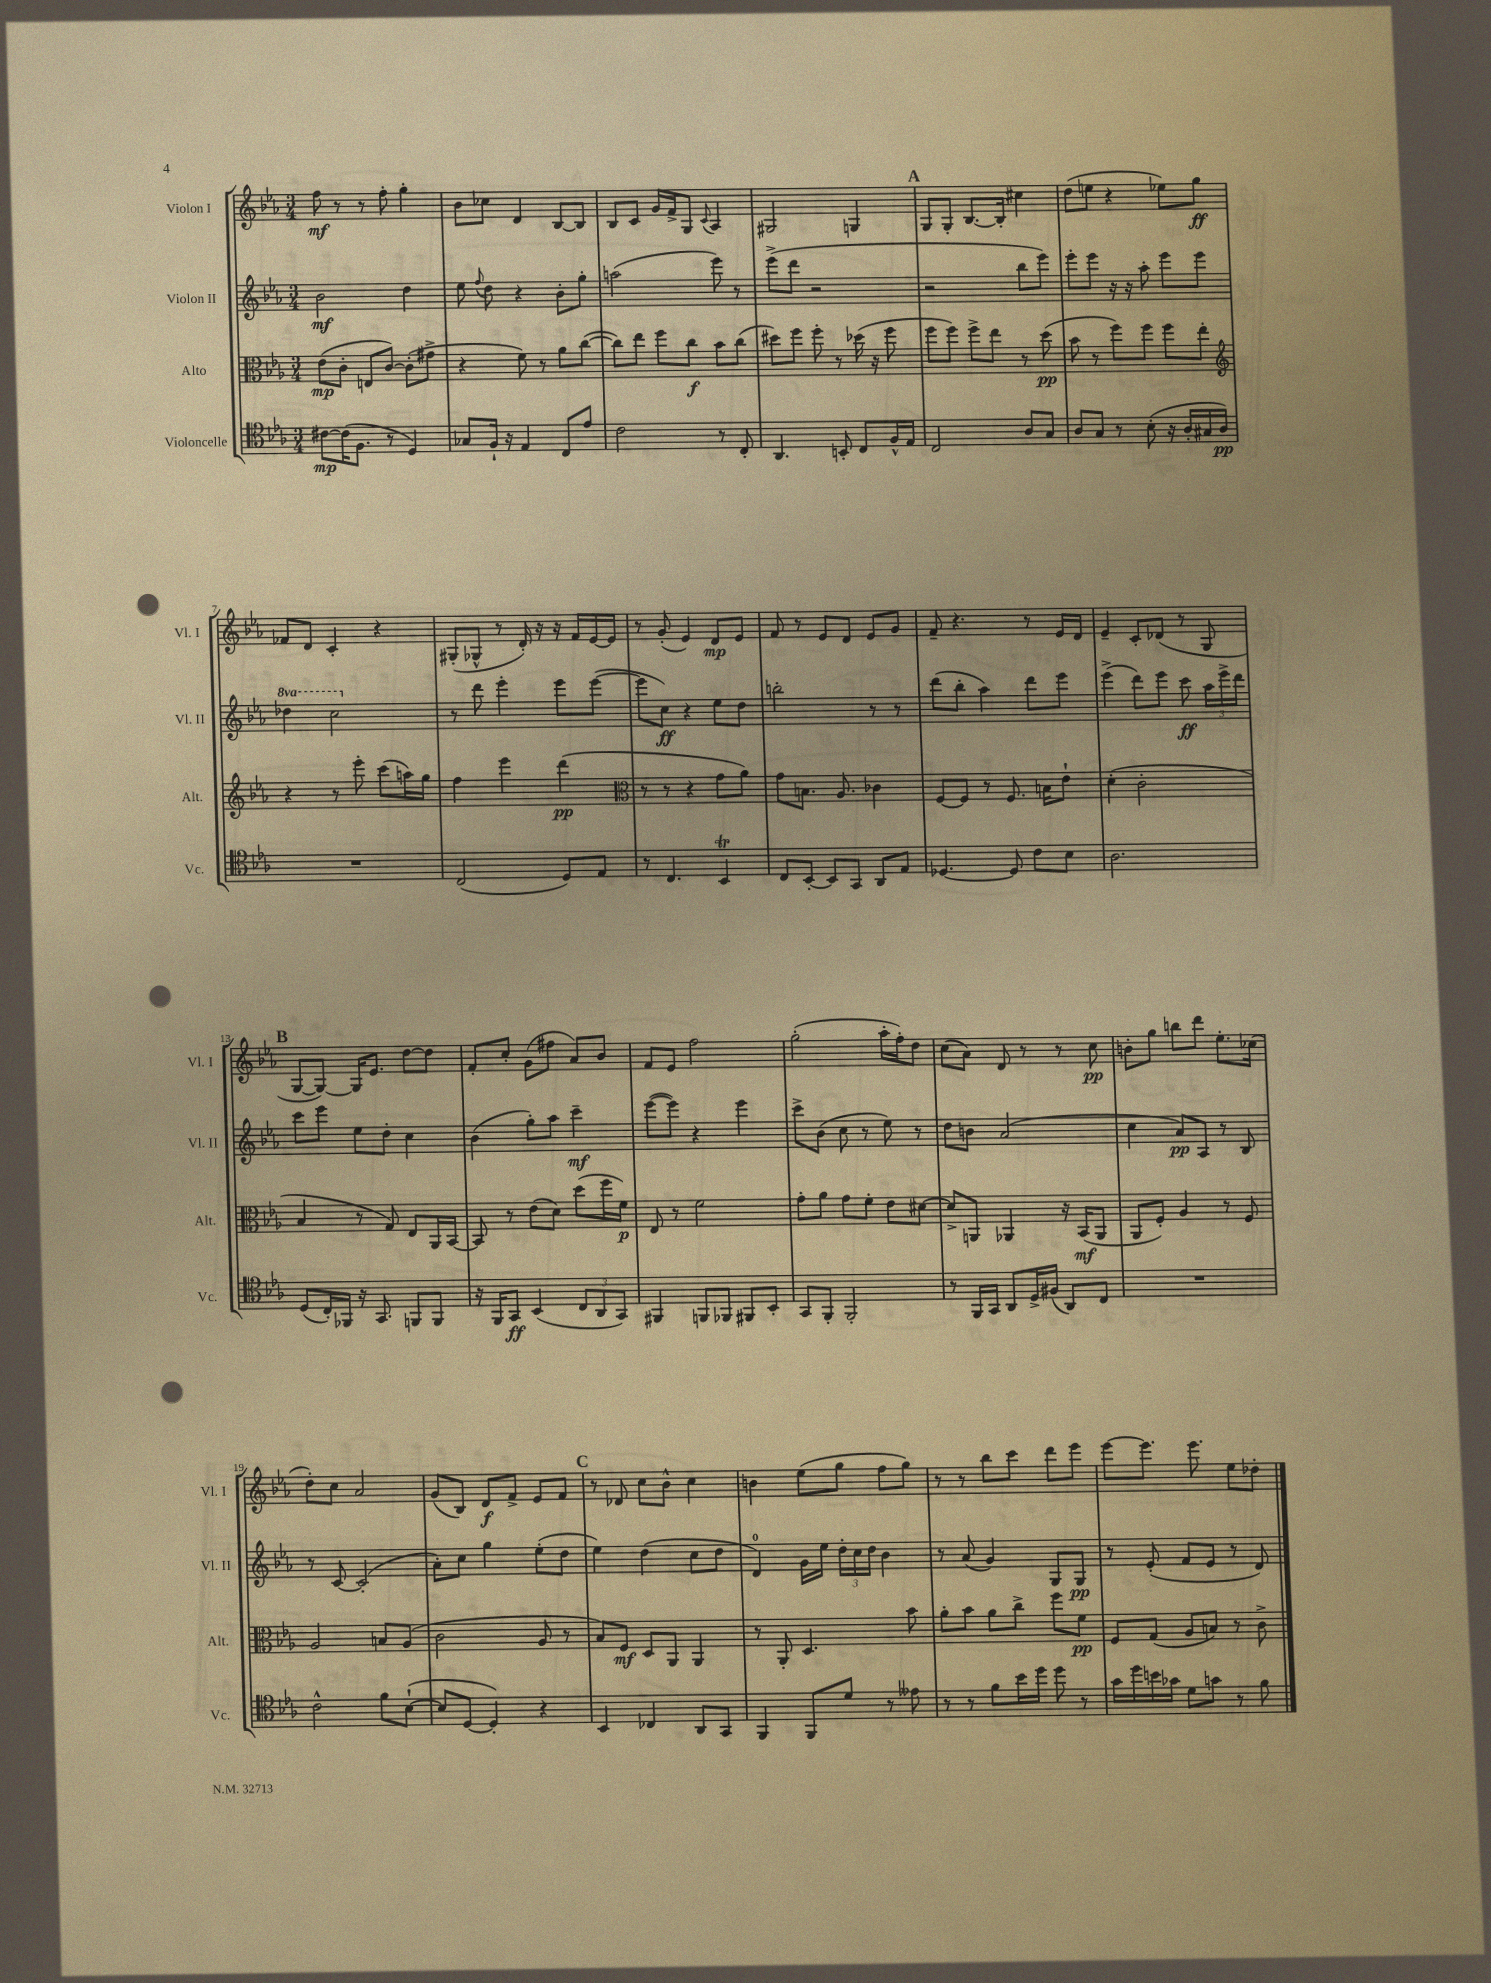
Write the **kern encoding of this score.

**kern	**dynam	**kern	**dynam	**kern	**dynam	**kern	**dynam
*part4	*part4	*part3	*part3	*part2	*part2	*part1	*part1
*staff4	*staff4	*staff3	*staff3	*staff2	*staff2	*staff1	*staff1
*I"Violoncelle	*	*I"Alto	*	*I"Violon II	*	*I"Violon I	*
*I'Vc.	*	*I'Alt.	*	*I'Vl. II	*	*I'Vl. I	*
*clefC4	*	*clefC3	*	*clefG2	*	*clefG2	*
*k[b-e-a-]	*	*k[b-e-a-]	*	*k[b-e-a-]	*	*k[b-e-a-]	*
*M3/4	*	*M3/4	*	*M3/4	*	*M3/4	*
=1	=1	=1	=1	=1	=1	=1	=1
[8c#X\L	mp	(8e-\L	mp	2b-\	mf	8ff\	mf
(16c#\K]	.	8c'\J	.	.	.	8r	.
8.F\J	.	.	.	.	.	.	.
.	.	8En/L	.	.	.	8r	.
8r	.	[8c/J)	.	.	.	8ff'\	.
4D/)	.	(8c'\L]	.	4dd\	.	4gg'\	.
.	.	8g#X^\J	.	.	.	.	.
=2	=2	=2	=2	=2	=2	=2	=2
8G-X/L	.	4r	.	8ee-\	.	8b-\L	.
.	.	.	.	8qqff/	.	.	.
16F`/Jk	.	.	.	8dd\	.	8cc-X\J	.
16r	.	.	.	.	.	.	.
4E-/	.	8f\)	.	4r	.	4d/	.
.	.	8r	.	.	.	.	.
8C/L	.	8a-\L	.	8b-'\L	.	[8B-/L	.
8e-/J	.	([8cc\J	.	8gg'\J	.	8B-/J]	.
=3	=3	=3	=3	=3	=3	=3	=3
2c\	.	8cc\L])	.	(2aan\	.	8B-/L	.
.	.	8ee-\J	.	.	.	8c/J	.
.	.	8ff\L	.	.	.	16g/LL	.
.	.	.	.	.	.	16f^/J	.
.	.	8cc\J	f	.	.	8G/J	.
.	.	.	.	.	.	8qqc/	.
8r	.	8b-\L	.	8eee-\)	.	4A-/	.
8C'/	.	(8cc\J	.	8r	.	.	.
=4	=4	=4	=4	=4	=4	=4	=4
4.AA-/	.	8dd#X\L)	.	(8eee-^\L	.	2G#X/	.
.	.	8ff\J	.	8ddd\J	.	.	.
.	.	8ff'\	.	2r	.	.	.
8BBn'/	.	8r	.	.	.	.	.
8C/L	.	(16dd-X\	.	.	.	4Gn/	.
.	.	16r	.	.	.	.	.
16F^^/L	.	8ff\	.	.	.	.	.
16E-/JJ	.	.	.	.	.	.	.
!!LO:REH:place=s1:t=A
=5	=5	=5	=5	=5	=5	=5	=5
2C/	.	8ff\L	.	2r	.	8G/L	.
.	.	8ff\J)	.	.	.	8G'/J	.
.	.	8ff^\L	.	.	.	[8.B-/L	.
.	.	8ee-\J	.	.	.	.	.
.	.	.	.	.	.	16B-'/Jk]	.
8A-/L	.	8r	.	8bb-\L	.	4cc#X\	.
8G/J	.	(8dd\	pp	8eee-\J)	.	.	.
=6	=6	=6	=6	=6	=6	=6	=6
8A-/L	.	8b-\	.	8eee-'\L	.	(8dd\L	.
8G/J	.	8r	.	8eee-\J	.	8een\J	.
8r	.	8ff\L)	.	16r	.	4r	.
.	.	.	.	16r	.	.	.
(8B-'\	.	8ff\J	.	8aa-'\	.	.	.
16r	.	8ff\L	.	8eee-\L	.	8ee-X\L)	.
16A-'/LL	.	.	.	.	.	.	.
16G#X/	.	8ee-'\J	.	8eee-\J	.	8gg\J	ff
16A-/JJ)	pp	.	.	.	.	.	.
!!LO:LB:g=z
=7	=7	=7	=7	=7	=7	=7	=7
*	*	*clefG2	*	*	*	*	*
*	*	*	*	*8va	*	*	*
2.r	.	4r	.	4ddd-X\	.	8f-X/L	.
.	.	.	.	.	.	8d/J	.
.	.	8r	.	2ccc\	.	4c'/	.
.	.	8eee-'\	.	.	.	.	.
.	.	(8ccc\L	.	.	.	4r	.
.	.	16aan\L)	.	.	.	.	.
.	.	16gg\JJ	.	.	.	.	.
=8	=8	=8	=8	=8	=8	=8	=8
*	*	*	*	*X8va	*	*	*
(2C/	.	4ff\	.	8r	.	(8G#X'/L	.
.	.	.	.	8ddd\	.	8G-X^^/J	.
.	.	4eee-\	.	4eee-'\	.	8r	.
.	.	.	.	.	.	16d'/)	.
.	.	.	.	.	.	16r	.
8D/L)	.	(4ddd\	pp	8eee-\L	.	16r	.
.	.	.	.	.	.	16f/LL	.
8E-/J	.	.	.	([8eee-\J	.	[16e-/	.
.	.	.	.	.	.	16e-/JJ]	.
=9	=9	=9	=9	=9	=9	=9	=9
*	*	*clefC3	*	*	*	*	*
8r	.	8r	.	8eee-\L]	.	8r	.
4.C/	.	8r	.	8cc\J)	ff	(8g'/	.
.	.	4r	.	4r	.	4e-/)	.
4BB-T/	.	8g\L	.	8ee-\L	.	8d/L	mp
.	.	8a-\J)	.	8dd\J	.	8e-/J	.
=10	=10	=10	=10	=10	=10	=10	=10
8C/L	.	8g\L	.	2bbn'\	.	8f/	.
[8BB-'/J	.	8.Bn\J	.	.	.	8r	.
8BB-/L]	.	.	.	.	.	8e-/L	.
.	.	8.A-/	.	.	.	.	.
8GG/J	.	.	.	.	.	8d/J	.
8AA-/L	.	4c-X\	.	8r	.	8e-/L	.
8E-/J	.	.	.	8r	.	8g/J	.
=11	=11	=11	=11	=11	=11	=11	=11
[4.D-X/	.	[8F/L	.	(8ddd\L	.	8f~/	.
.	.	8F/J]	.	8bb-'\J	.	4.r	.
.	.	8r	.	4aa-\)	.	.	.
8D-/]	.	8.F/	.	.	.	.	.
8c\L	.	.	.	8ddd\L	.	8r	.
.	.	16Bn\KL	.	.	.	.	.
8B-\J	.	8e-`\J	.	8eee-\J	.	16e-/LL	.
.	.	.	.	.	.	16d/JJ	.
=12	=12	=12	=12	=12	=12	=12	=12
2.A-\	.	(4d'\	.	(4eee-^\	.	4e-~/	.
.	.	2c'\	.	8ddd\L)	.	8c'/L	.
.	.	.	.	8eee-\J	.	(8d-X/J	.
.	.	.	.	8ccc\	ff	8r	.
.	.	.	.	24aa-\LL	.	8G/	.
.	.	.	.	24eee-^\	.	.	.
.	.	.	.	24ddd\JJ	.	.	.
!!LO:LB:g=z
!!LO:REH:place=s1:t=B
=13	=13	=13	=13	=13	=13	=13	=13
(8D/L	.	4B-/	.	8ccc\L	.	[8G/L	.
16C'/L)	.	.	.	8eee-\J	.	8G/J_)	.
16FF-X/JJ	.	.	.	.	.	.	.
16r	.	8r	.	8ee-\L	.	16G/KL]	.
8.GG/	.	.	.	.	.	8.e-/J	.
.	.	8G/)	.	8dd'\J	.	.	.
8FFn/L	.	8E-/L	.	4cc\	.	[8dd\L	.
8FF/J	.	16AA-/L	.	.	.	8dd\J]	.
.	.	[16BB-/JJ	.	.	.	.	.
=14	=14	=14	=14	=14	=14	=14	=14
16r	.	8BB-/]	.	(4b-\	.	8f'/L	.
16FF/KL	.	.	.	.	.	.	.
8GG/J	ff	8r	.	.	.	8cc'/J	.
(4BB-/	.	(8e-\L	.	8gg'\L)	.	(8g\L	.
.	.	8d\J)	.	8aa-\J	.	8ff#X\J	.
12C/L	.	(8dd\L	.	4ccc~\	mf	8a-/L)	.
12AA-/	.	.	.	.	.	.	.
.	.	16ff\L	.	.	.	8b-/J	.
12GG/J)	.	.	.	.	.	.	.
.	.	16f\JJ)	p	.	.	.	.
=15	=15	=15	=15	=15	=15	=15	=15
4FF#X/	.	8E-/	.	([8eee-\L	.	8f/L	.
.	.	8r	.	8eee-\J])	.	8e-/J	.
8FFn/L	.	2f\	.	4r	.	2ff\	.
8FF-X/J	.	.	.	.	.	.	.
8FF#X/L	.	.	.	4eee-\	.	.	.
8BB-'/J	.	.	.	.	.	.	.
=16	=16	=16	=16	=16	=16	=16	=16
8GG/L	.	8g'\L	.	8ccc^\L	.	(2gg'\	.
8FF'/J	.	8a-\J	.	(8b-\J	.	.	.
2FF'/	.	8g\L	.	8cc\	.	.	.
.	.	8f'\J	.	8r	.	.	.
.	.	8e-\L	.	8ee-\)	.	16aa-'\LL	.
.	.	.	.	.	.	16ff'\J)	.
.	.	[8d#X\J	.	8r	.	8dd\J	.
=17	=17	=17	=17	=17	=17	=17	=17
8r	.	8d#^/L]	.	8dd\L	.	(8cc\L	.
16FF/LL	.	8AAn/J	.	8bn\J	.	8a-\J)	.
16GG/JJ	.	.	.	.	.	.	.
8AA-/L	.	4AA-X/	.	(2a-/	.	8d/	.
16D^/L	.	.	.	.	.	8r	.
(16F#X/JJ	.	.	.	.	.	.	.
8AA-/L)	.	16r	.	.	.	8r	.
.	.	(16BB-/KL	mf	.	.	.	.
8C/J	.	8AA-/J	.	.	.	8cc\	pp
=18	=18	=18	=18	=18	=18	=18	=18
2.r	.	8AA-/L	.	4cc\	.	8bn'\L	.
.	.	8F'/J)	.	.	.	8gg\J	.
.	.	4A-/	.	8a-/L)	pp	8bbn\L	.
.	.	.	.	8A-/J	.	8ddd\J	.
.	.	8r	.	8r	.	8.ee-'\L	.
.	.	8F/	.	8B-/	.	.	.
.	.	.	.	.	.	(16cc-X\Jk	.
!!LO:LB:g=z
=19	=19	=19	=19	=19	=19	=19	=19
2c^^\	.	2A-/	.	8r	.	8dd'\L)	.
.	.	.	.	[8c/	.	8cc\J	.
.	.	.	.	(2c'/]	.	2a-/	.
8f\L	.	8Bn/L	.	.	.	.	.
([8B-`\J	.	(8A-/J	.	.	.	.	.
=20	=20	=20	=20	=20	=20	=20	=20
8B-/L]	.	2c\	.	8a-'\L)	.	(8g/L	.
[8D/J	.	.	.	8cc\J	.	8B-/J)	.
4D'/])	.	.	.	4gg\	.	8d/L	f
.	.	.	.	.	.	8f^/J	.
4r	.	8A-/	.	(8ee-'\L	.	8e-/L	.
.	.	8r	.	8dd\J	.	8f/J	.
!!LO:REH:place=s1:t=C
=21	=21	=21	=21	=21	=21	=21	=21
4BB-/	.	8B-/L)	.	4ee-\)	.	8r	.
.	.	8F/J	mf	.	.	8d-X/	.
4C-X/	.	8D/L	.	(4dd\	.	8cc\L	.
.	.	8AA-/J	.	.	.	8b-^^\J	.
8AA-/L	.	4AA-/	.	8cc\L	.	4cc\	.
8GG/J	.	.	.	8dd\J	.	.	.
=22	=22	=22	=22	=22	=22	=22	=22
4FF/	.	8r	.	4d/)	.	4bn\	.
.	.	8AA-'/	.	.	.	.	.
8FF/L	.	4.D/	.	16g\LL	.	(8ee-\L	.
.	.	.	.	16ee-\JJ	.	.	.
8d/J	.	.	.	24dd'\LL	.	8gg\J	.
.	.	.	.	24cc\	.	.	.
.	.	.	.	24dd\JJ	.	.	.
8r	.	.	.	4b-\	.	8ff\L	.
8e--X\	.	8b-\	.	.	.	8gg\J)	.
=23	=23	=23	=23	=23	=23	=23	=23
8r	.	8a-'\L	.	8r	.	8r	.
8r	.	8b-\J	.	(8a-/	.	8r	.
8f\L	.	8a-\L	.	4g/)	.	8bb-\L	.
16b-\L	.	8cc^\J	.	.	.	8ccc\J	.
16dd\JJ	.	.	.	.	.	.	.
8dd\	.	8ff\L	.	8G/L	.	8ddd\L	.
8r	.	8f\J	pp	8G/J	pp	8eee-\J	.
=24	=24	=24	=24	=24	=24	=24	=24
16g\LL	.	8F/L	.	8r	.	[8eee-\L	.
16dd\	.	.	.	.	.	.	.
16bn\	.	(8G/J	.	(8e-'/	.	8.eee-\J]	.
16g-X\JJ	.	.	.	.	.	.	.
8d\L	.	8A-/L	.	8f/L	.	.	.
.	.	.	.	.	.	8.eee-\	.
8gn\J	.	8Bn/J)	.	8e-/J	.	.	.
8r	.	8r	.	8r	.	8ee-\L	.
8f\	.	8c^\	.	8d/)	.	8dd-X'\J	.
==	==	==	==	==	==	==	==
*-	*-	*-	*-	*-	*-	*-	*-
